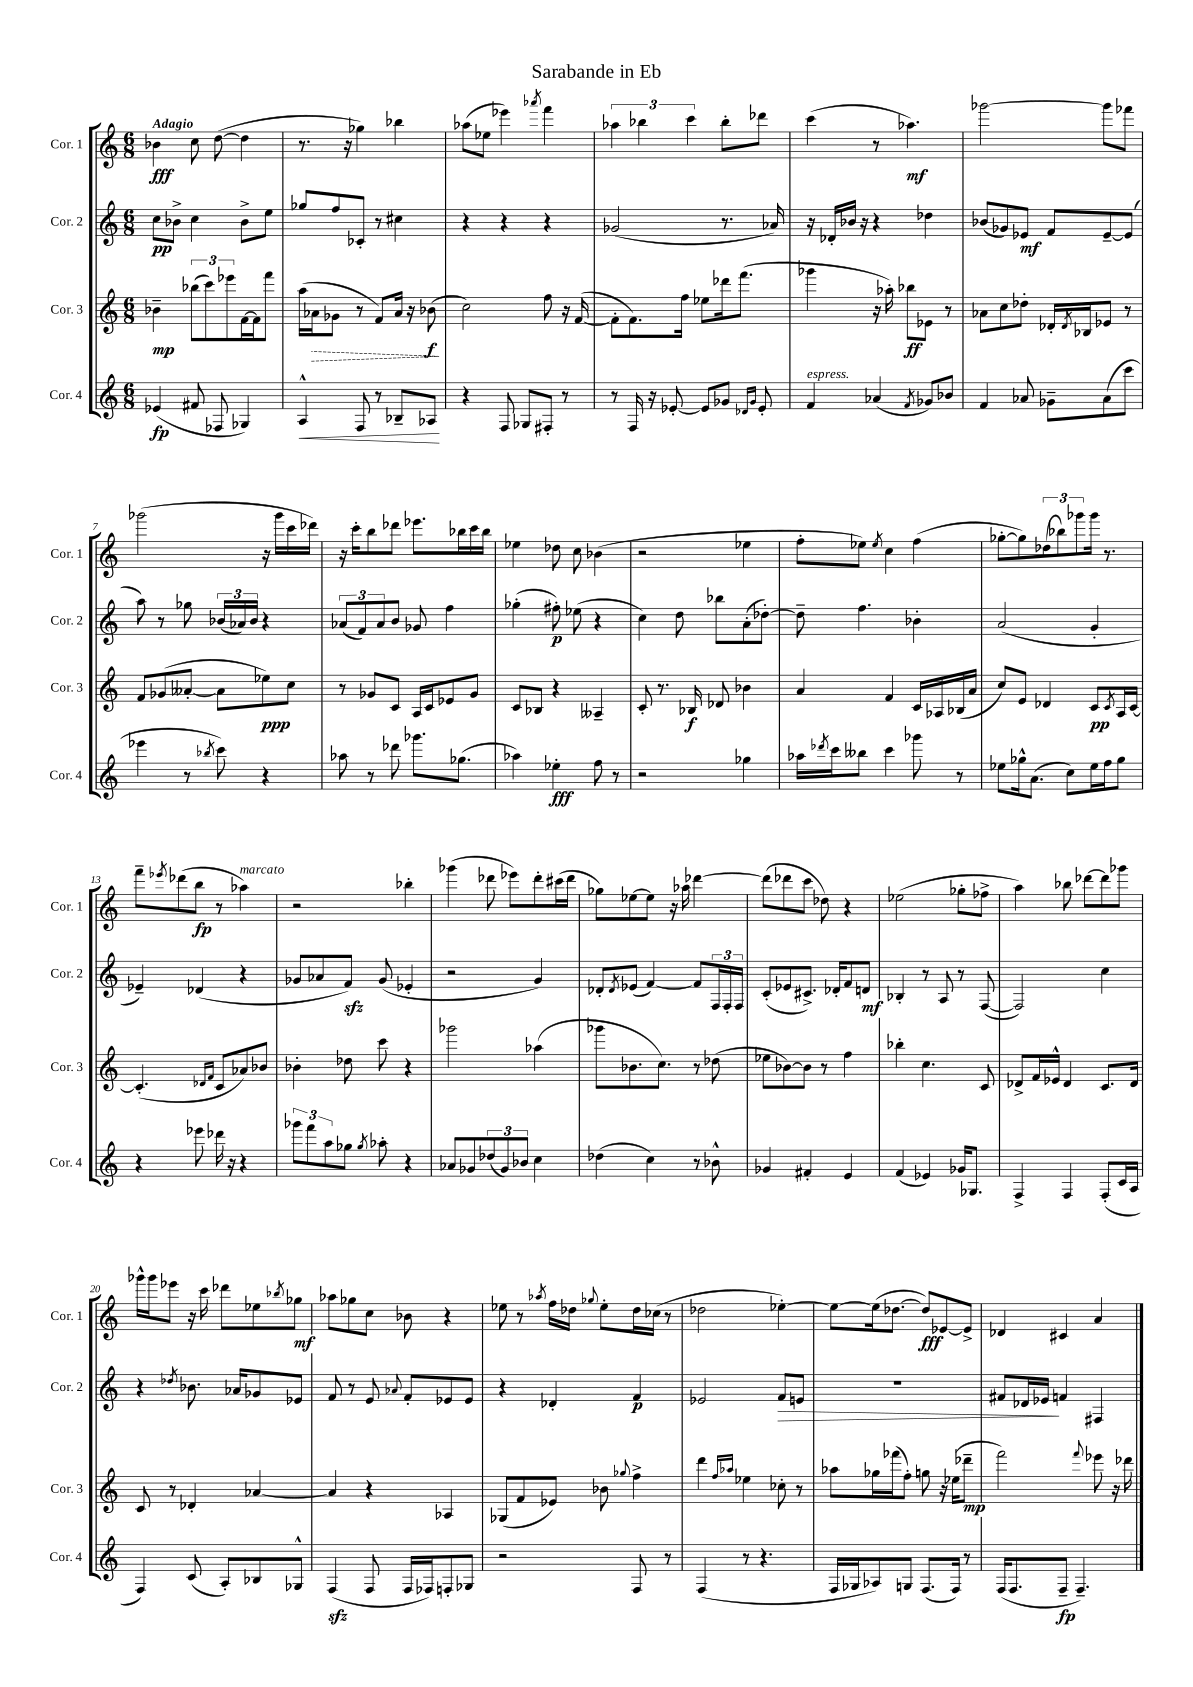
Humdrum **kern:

**kern	**dynam	**kern	**dynam	**kern	**dynam	**kern	**dynam
*part4	*part4	*part3	*part3	*part2	*part2	*part1	*part1
*staff4	*staff4	*staff3	*staff3	*staff2	*staff2	*staff1	*staff1
*I"Cor. 4	*	*I"Cor. 3	*	*I"Cor. 2	*	*I"Cor. 1	*
*I'Cor. 4	*	*I'Cor. 3	*	*I'Cor. 2	*	*I'Cor. 1	*
*clefG2	*	*clefG2	*	*clefG2	*	*clefG2	*
*k[]	*	*k[]	*	*k[]	*	*k[]	*
*M6/8	*	*M6/8	*	*M6/8	*	*M6/8	*
=1	=1	=1	=1	=1	=1	=1	=1
!	!	!	!	!	!	!LO:TX:a:B:t=Adagio	!
(4e-X/	fp	4b-X~\	mp	8cc\L	pp	4b-X\	fff
.	.	.	.	8b-X^\J	.	.	.
8f#X/	.	(12bb-X\L	.	4cc\	.	8cc\	.
.	.	12ccc\)	.	.	.	.	.
8F-X/	.	.	.	.	.	([8dd\	.
.	.	12eee-X\	.	.	.	.	.
4G-X/)	.	[16f\L	.	8b-^\L	.	4dd\]	.
.	.	16f\J]	.	.	.	.	.
.	.	8fff\J	.	8ee\J	.	.	.
=2	=2	=2	=2	=2	=2	=2	=2
!	!LO:HP:b	!	!	!	!	!	!
4A^^/	<	(16aa\LL	.	8gg-X/L	.	8.r	.
!	!	!	!LO:HP:b	!	!	!	!
.	.	16a-X\J	>	.	.	.	.
.	.	8g-X\J	.	8ff/	.	.	.
.	.	.	.	.	.	16r	.
8F/	.	8r	.	8c-X'/J	.	4gg-X\)	.
8r	.	8f/L)	.	8r	.	.	.
8B-X~/L	.	16a-/Jk	.	4cc#X\	.	4bb-X\	.
.	.	16r	.	.	.	.	.
8A-X/J	.	(8b-X\	f	.	.	.	.
.	[	.	]	.	.	.	.
=3	=3	=3	=3	=3	=3	=3	=3
4r	.	2cc\)	.	4r	.	(8aa-X\L	.
.	.	.	.	.	.	8ee-X\J	.
8F/	.	.	.	4r	.	4eee-X\)	.
8G-X/L	.	.	.	.	.	.	.
.	.	.	.	.	.	8qaaa-X/	.
8F#X'/J	.	8ff\	.	4r	.	4fff\	.
8r	.	16r	.	.	.	.	.
.	.	([16f/	.	.	.	.	.
=4	=4	=4	=4	=4	=4	=4	=4
8r	.	8f'\L]	.	(2g-X/	.	6aa-X\	.
16F/	.	8.f\)	.	.	.	.	.
.	.	.	.	.	.	6bb-X\	.
16r	.	.	.	.	.	.	.
[8e-X'/	.	.	.	.	.	.	.
.	.	16ff\Jk	.	.	.	.	.
.	.	.	.	.	.	6ccc\	.
8e-/L]	.	8ee-X\L	.	.	.	.	.
8g-X/J	.	16ddd-X\k	.	8.r	.	8bb-'\L	.
.	.	(8.fff\J	.	.	.	.	.
16qqd-X/LL	.	.	.	.	.	.	.
16qqg-/JJ	.	.	.	.	.	.	.
8e-'/	.	.	.	.	.	8ddd-X\J	.
.	.	.	.	16a-X/)	.	.	.
=5	=5	=5	=5	=5	=5	=5	=5
!LO:TX:a:i:t=espress.	!	!	!	!	!	!	!
4f/	.	4ggg-X\	.	16r	.	(4ccc\	.
.	.	.	.	16d-X'/LL	.	.	.
.	.	.	.	16b-X/JJ	.	.	.
.	.	.	.	16r	.	.	.
(4a-X/	.	16r	.	4r	.	8r	.
.	.	16aa-X'\)	.	.	.	.	.
.	.	8bb-X\L	ff	.	.	4.aa-X\)	mf
8qf/	.	.	.	.	.	.	.
8g-X/L)	.	8e-X\J	.	4dd-X\	.	.	.
8b-X/J	.	8r	.	.	.	.	.
=6	=6	=6	=6	=6	=6	=6	=6
4f/	.	8a-X\L	.	(8b-X/L	.	[2ggg-X\	.
.	.	8cc\	.	8g-X/)	.	.	.
8a-X/	.	8dd-X'\J	.	8e-X/J	mf	.	.
8g-X~\L	.	16d-X'/LL	.	8f/L	.	.	.
.	.	8qd-/	.	.	.	.	.
.	.	16B-X/J	.	.	.	.	.
(8a-\	.	8e-X/J	.	[8e-~/	.	8ggg-\L]	.
8ccc\J	.	8r	.	(8e-/J]	.	8fff-X\J	.
!!LO:LB:g=z
=7	=7	=7	=7	=7	=7	=7	=7
4eee-X\	.	8f/L	.	8aa\)	.	(2ggg-X\	.
.	.	(8g-X/	.	8r	.	.	.
8r	.	[8a--X'/J	.	8gg-X\	.	.	.
8qbb-X/	.	.	.	.	.	.	.
8ccc\)	.	8a--\L]	.	(24b-X/LL	.	.	.
.	.	.	.	24a-X/)	.	.	.
.	.	.	.	24b-/JJ	.	.	.
4r	.	8ee-X\)	ppp	4r	.	16r	.
.	.	.	.	.	.	16ggg-\LL	.
.	.	8cc\J	.	.	.	16ccc\	.
.	.	.	.	.	.	16ddd-X\JJ)	.
=8	=8	=8	=8	=8	=8	=8	=8
8aa-X\	.	8r	.	(12a-X/L	.	16r	.
.	.	.	.	.	.	16ccc'\KL	.
.	.	.	.	12f/)	.	.	.
8r	.	8g-X/L	.	.	.	8bb\	.
.	.	.	.	12a-/	.	.	.
8ddd-X\	.	8c/J	.	8b/J	.	8ddd-X\J	.
8.ggg-X\L	.	16A/LL	.	8g-X/	.	8.eee-X\L	.
.	.	16c/J	.	.	.	.	.
.	.	8e-X/	.	4ff\	.	.	.
(8.gg-X\J	.	.	.	.	.	16bb-X\L	.
.	.	8g-/J	.	.	.	16ccc\	.
.	.	.	.	.	.	16bb-\JJ	.
=9	=9	=9	=9	=9	=9	=9	=9
4aa-X\)	.	8c/L	.	(4gg-X'\	.	4ee-X\	.
.	.	8B-X/J	.	.	.	.	.
4ee-X'\	fff	4r	.	8ff#X'\)	p	8dd-X\	.
.	.	.	.	(8ee-X\	.	8cc\	.
8ff\	.	4A--X~/	.	4r	.	(4b-X\	.
8r	.	.	.	.	.	.	.
=10	=10	=10	=10	=10	=10	=10	=10
2r	.	8c'/	.	4cc\)	.	2r	.
.	.	8.r	.	.	.	.	.
.	.	.	.	8dd\	.	.	.
.	.	16B-X/	f	.	.	.	.
.	.	8d-X/	.	8bb-X\L	.	.	.
4gg-X\	.	4b-X\	.	(8a'\	.	4ee-X\	.
.	.	.	.	[8dd-X'\J)	.	.	.
=11	=11	=11	=11	=11	=11	=11	=11
16aa-X\LL	.	4a/	.	8dd-~\]	.	8ff'\L	.
8qddd-X/	.	.	.	.	.	.	.
16ccc\J	.	.	.	.	.	.	.
8bb--X\J	.	.	.	4.ff\	.	8ee-X\J)	.
.	.	.	.	.	.	8qee-/	.
4ccc\	.	4f/	.	.	.	4cc\	.
8ggg-X\	.	16c/LL	.	4b-X'\	.	(4ff\	.
.	.	16A-X/	.	.	.	.	.
8r	.	(16B-X/	.	.	.	.	.
.	.	16a/JJ	.	.	.	.	.
=12	=12	=12	=12	=12	=12	=12	=12
8ee-X\L	.	8cc/L)	.	(2a/	.	[8gg-X'\L	.
16gg-X^^\k	.	8e/J	.	.	.	8gg-\])	.
(8.a\J	.	.	.	.	.	.	.
.	.	4d-X/	.	.	.	(12dd-X\	.
.	.	.	.	.	.	12bb-X\)	.
8cc\L)	.	.	.	.	.	.	.
.	.	.	.	.	.	12ggg-X\	.
16ee-\L	.	8c/L	pp	4g'/	.	16ggg-\Jk	.
16ff\J	.	.	.	.	.	8.r	.
.	.	8qc/	.	.	.	.	.
8gg-\J	.	16A/L	.	.	.	.	.
.	.	[16c/JJ	.	.	.	.	.
!!LO:LB:g=z
=13	=13	=13	=13	=13	=13	=13	=13
4r	.	(4.c'/]	.	4e-X~/)	.	8fff~\L	.
.	.	.	.	.	.	8qeee-X/	.
.	.	.	.	.	.	(8ddd-X\	.
8eee-X\	.	.	.	(4d-X/	.	8bb\J	fp
.	.	16qqd-X/LL	.	.	.	.	.
.	.	16qqf/JJ	.	.	.	.	.
16ddd-X\	.	8c/L	.	.	.	8r	.
16r	.	.	.	.	.	.	.
!	!	!	!	!	!	!LO:TX:a:i:t=marcato	!
4r	.	8a-X/)	.	4r	.	4aa-X\)	.
.	.	8b-X/J	.	.	.	.	.
=14	=14	=14	=14	=14	=14	=14	=14
12ggg-X\L	.	4b-X'\	.	8g-X/L	.	2r	.
12fff\	.	.	.	.	.	.	.
.	.	.	.	8a-X/	.	.	.
12aa\	.	.	.	.	.	.	.
8gg-X\J	.	8dd-X\	.	8fzz/J)	.	.	.
8qgg-/	.	.	.	.	.	.	.
8aa-X'\	.	8ccc\	.	(8g-/	.	.	.
4r	.	4r	.	4e-X'/	.	4bb-X'\	.
=15	=15	=15	=15	=15	=15	=15	=15
8a-X/L	.	2ggg-X\	.	2r	.	(4ggg-X\	.
8g-X/	.	.	.	.	.	.	.
(12dd-X/	.	.	.	.	.	8ddd-X\	.
12g-/)	.	.	.	.	.	.	.
.	.	.	.	.	.	8eee-X\L)	.
12b-X/J	.	.	.	.	.	.	.
4cc\	.	(4aa-X\	.	4g/)	.	8ddd-'\	.
.	.	.	.	.	.	(16ccc#X\L	.
.	.	.	.	.	.	16ddd-\JJ	.
=16	=16	=16	=16	=16	=16	=16	=16
(4dd-X\	.	8ggg-X\L	.	8d-X'/L	.	8gg-X\L)	.
.	.	.	.	8qd-/	.	.	.
.	.	8.b-X\	.	(8e-X/J	.	[8ee-X\	.
4cc\)	.	.	.	[4f/)	.	8ee-\J]	.
.	.	8.cc\J)	.	.	.	.	.
.	.	.	.	.	.	16r	.
.	.	.	.	.	.	16aa-X\	.
8r	.	8r	.	8f/L]	.	[4ddd-X\	.
8b-X^^\	.	(8dd-X\	.	24F/L	.	.	.
.	.	.	.	24F'/	.	.	.
.	.	.	.	24F/JJ	.	.	.
=17	=17	=17	=17	=17	=17	=17	=17
4g-X/	.	8ee-X\L	.	(8c'/L	.	(8ddd-\L]	.
.	.	[8b-X\)	.	8e-X/	.	8ddd-X\	.
4f#X'/	.	8b-\J]	.	8.c#X^/J)	.	8ccc\J	.
.	.	8r	.	.	.	8dd-X\)	.
.	.	.	.	16d-X'/KL	.	.	.
4e/	.	4ff\	.	8f/	.	4r	.
.	.	.	.	8dn/J	mf	.	.
=18	=18	=18	=18	=18	=18	=18	=18
(4f/	.	4bb-X'\	.	4B-X'/	.	(2ee-X\	.
4e-X/)	.	4.cc\	.	8r	.	.	.
.	.	.	.	8A/	.	.	.
16g-X/KL	.	.	.	8r	.	8gg-X'\L	.
8.G-X/J	.	.	.	.	.	.	.
.	.	8c/	.	([8F/	.	8ff-X^\J	.
=19	=19	=19	=19	=19	=19	=19	=19
4F^/	.	8d-X^/L	.	2F/])	.	4aa\)	.
.	.	16f/L	.	.	.	.	.
.	.	16e-X^^/JJ	.	.	.	.	.
4F/	.	4d-/	.	.	.	8bb-X\	.
.	.	.	.	.	.	[8ddd-X\L	.
(8F'/L	.	8.c/L	.	4cc\	.	8ddd-\]	.
16c/L	.	.	.	.	.	8ggg-X\J	.
16A/JJ	.	16d-/Jk	.	.	.	.	.
!!LO:LB:g=z
=20	=20	=20	=20	=20	=20	=20	=20
4F/)	.	8c/	.	4r	.	16ggg-X^^\LL	.
.	.	.	.	.	.	16ggg-\J	.
.	.	8r	.	.	.	8eee-X\J	.
.	.	.	.	8qdd-X/	.	.	.
(8c/	.	4d-X'/	.	8.b-X\	.	16r	.
.	.	.	.	.	.	16ccc\	.
8A'/L)	.	.	.	.	.	8ddd-X\L	.
.	.	.	.	16a-X/KL	.	.	.
8B-X/	.	[4a-X/	.	8g-X/	.	8ee-X\	.
.	.	.	.	.	.	8qbb-X/	.
8G-X^^/J	.	.	.	8e-X/J	.	8gg-X\J	mf
=21	=21	=21	=21	=21	=21	=21	=21
(4Fzz/	.	4a-/]	.	8f/	.	8aa-X\L	.
.	.	.	.	8r	.	8gg-X\	.
8F/	.	4r	.	8e/	.	8cc\J	.
.	.	.	.	8qqa-X/	.	.	.
16F/LL	.	.	.	8f'/L	.	8b-X\	.
16F-X/J)	.	.	.	.	.	.	.
8Fn'/	.	4A-X/	.	8e-X/	.	4r	.
8G-X/J	.	.	.	8e-/J	.	.	.
=22	=22	=22	=22	=22	=22	=22	=22
2r	.	(8G-X/L	.	4r	.	8ee-X\	.
.	.	8f/	.	.	.	8r	.
.	.	.	.	.	.	8qaa-X/	.
.	.	8e-X/J)	.	4d-X'/	.	16ff\LL	.
.	.	.	.	.	.	16dd-X\JJ	.
.	.	.	.	.	.	8qqgg-X/	.
.	.	8b-X\	.	.	.	8ee-'\L	.
.	.	8qqgg-X/	.	.	.	.	.
8F/	.	4ff^\	.	4f/	p	16dd-\L	.
.	.	.	.	.	.	(16cc-X\JJ	.
8r	.	.	.	.	.	8r	.
=23	=23	=23	=23	=23	=23	=23	=23
(4F/	.	4ddd\	.	2e-X/	.	2dd-X\	.
.	.	16qqff/LL	.	.	.	.	.
.	.	16qqaa-X/JJ	.	.	.	.	.
8r	.	4ee-X\	.	.	.	.	.
4.r	.	.	.	.	.	.	.
!	!	!	!	!	!LO:HP:b	!	!
.	.	8cc-X'\	.	8f/L	>	[4ee-X'\)	.
.	.	8r	.	8en/J	.	.	.
=24	=24	=24	=24	=24	=24	=24	=24
16F/LL	.	8aa-X\L	.	2.r	.	8ee-\L_	.
16G-X/J	.	.	.	.	.	.	.
8A-X/)	.	16gg-X\L	.	.	.	(16ee-\k]	.
.	.	(16fff-X\J	.	.	.	[8.dd-X\J	.
8Gn/J	.	8ff'\J)	.	.	.	.	.
(8.F/L	.	8ggn\	.	.	.	8dd-/L])	fff
.	.	16r	.	.	.	[8e-X/	.
16F/Jk)	.	(16ee-X\KL	.	.	.	.	.
8r	.	8ddd-X~\J	mp	.	.	8e-^/J]	.
=25	=25	=25	=25	=25	=25	=25	=25
(16F/KL	.	2fff\)	.	8f#X/L	.	4d-X/	.
8.F/	.	.	.	.	.	.	.
.	.	.	.	16d-X/L	.	.	.
.	.	.	.	16e-X/JJ	.	.	.
8F~/J	fp	.	.	4fn/	]	4c#X/	.
4.F~/)	.	.	.	.	.	.	.
.	.	8qqfff/	.	.	.	.	.
.	.	8eee-X\	.	4F#X/	.	4a/	.
.	.	16r	.	.	.	.	.
.	.	16ddd-X\	.	.	.	.	.
==	==	==	==	==	==	==	==
*-	*-	*-	*-	*-	*-	*-	*-
